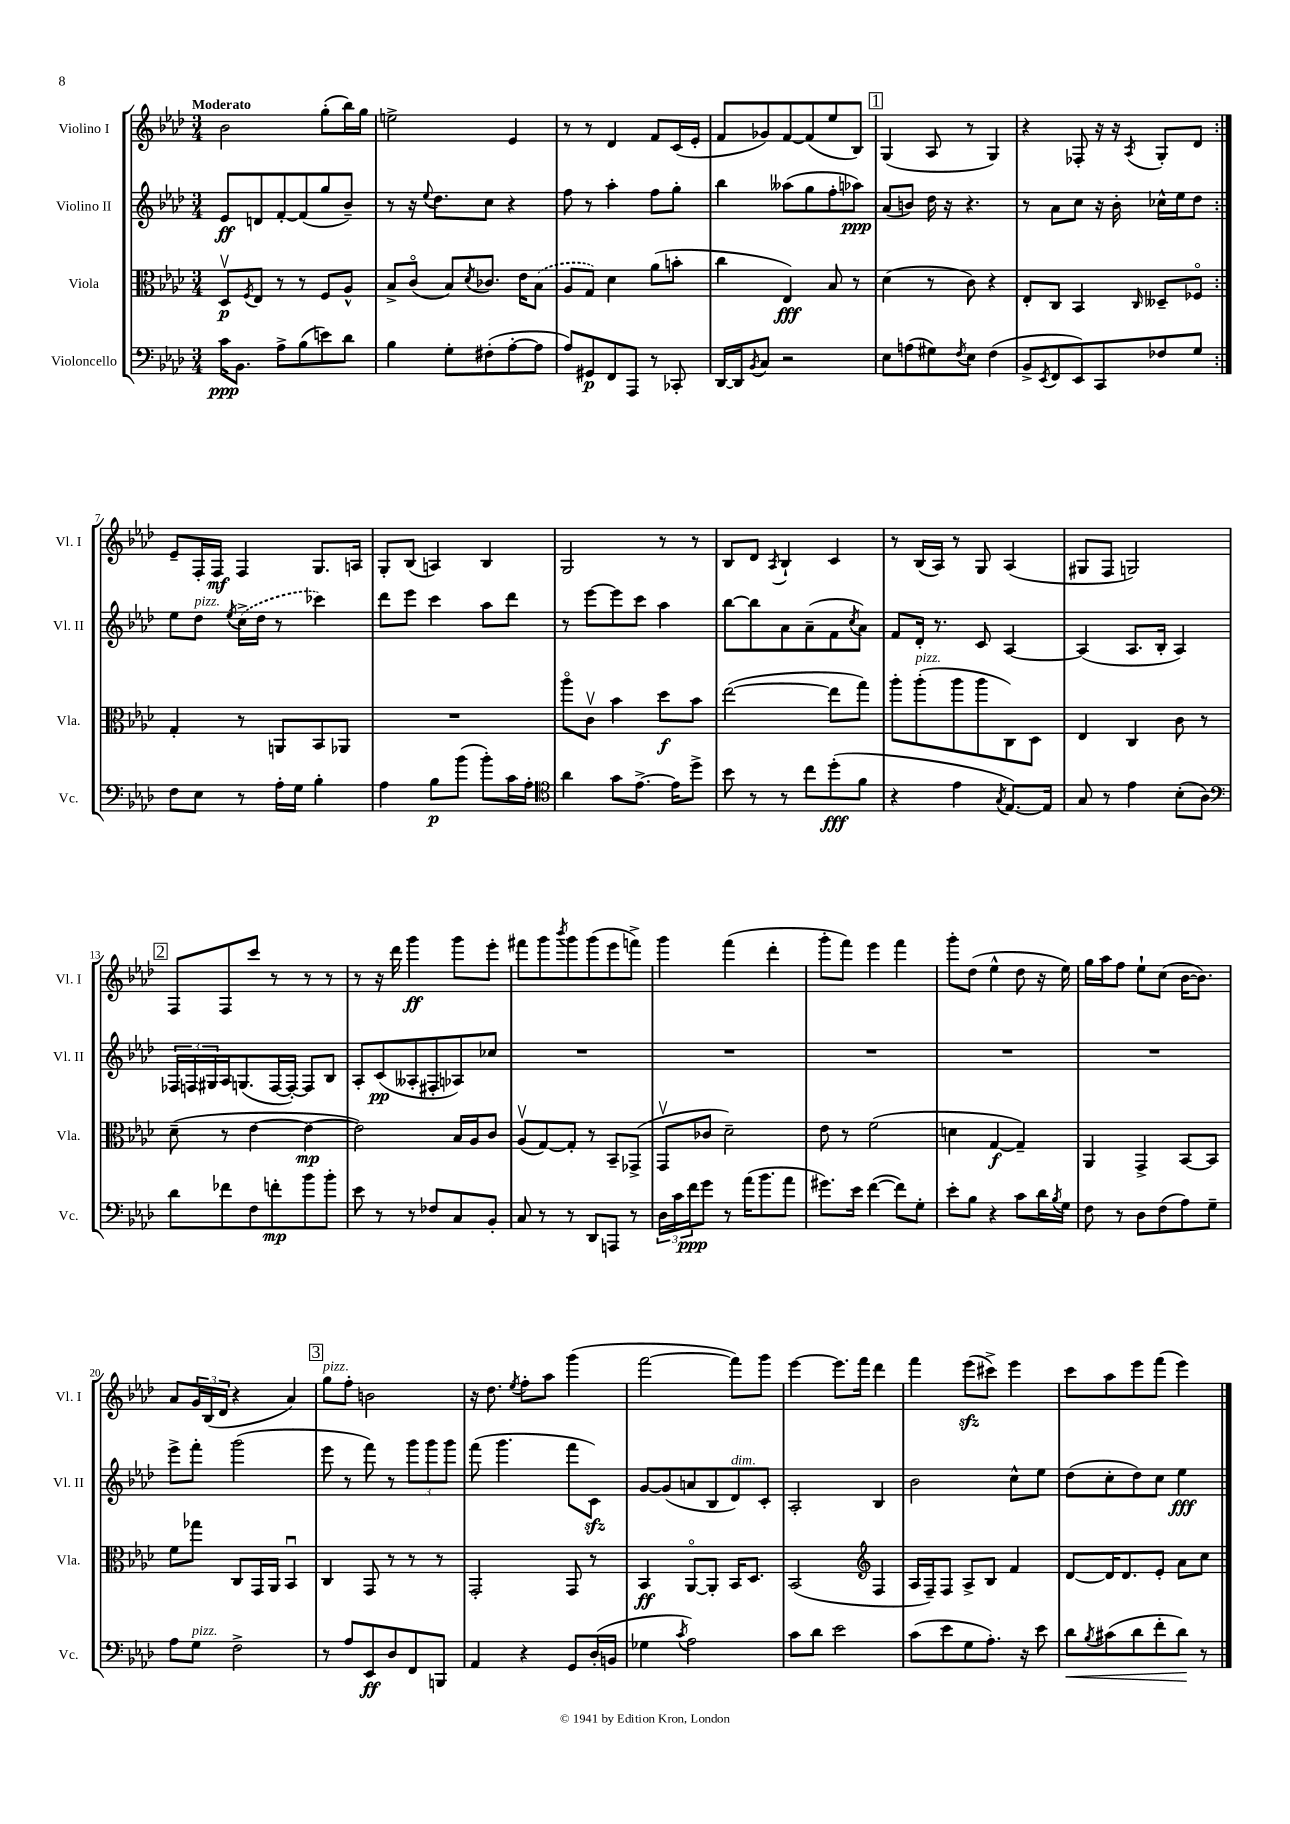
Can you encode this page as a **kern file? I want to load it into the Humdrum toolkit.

**kern	**kern	**kern	**kern
*staff4	*staff3	*staff2	*staff1
*clefF4	*clefC3	*clefG2	*clefG2
*k[b-e-a-d-]	*k[b-e-a-d-]	*k[b-e-a-d-]	*k[b-e-a-d-]
*M3/4	*M3/4	*M3/4	*M3/4
16c	8D-v	8e-	2b-
8.BB-	.	.	.
.	8qF	.	.
.	8E-	8d	.
8A-^	8r	[8f'	.
(8B-	8r	(8f]	.
8e)	8F	8gg	(8gg'
8d-	8A-^^	8b-~)	16bb-)
.	.	.	16gg
=	=	=	=
4B-	8B-^	8r	2ee^
.	(8co	16r	.
.	.	8qqee-	.
.	.	8.dd-	.
8G'	8B-)	.	.
.	8qd-	.	.
(8F#'	8.c-	8cc	.
[8A-'	.	4r	4e-
.	16e-	.	.
8A-]	(8B-	.	.
=	=	=	=
8A-)	8A-	8ff	8r
8GG#	8G)	8r	8r
8FF	4d-	4aa-'	4d-
8AAA-	.	.	.
8r	(8a-	8ff	8f
8CC-'	8b'	8gg'	(16c
.	.	.	16e-'
=	=	=	=
[16DD-	4cc	4bb-	8f
16DD-]	.	.	.
8qBB-	.	.	.
8C	.	.	8g-)
2r	4E-)	(8aa--	[8f
.	.	8gg	(8f]
.	8B-	8ff'	8ee-
.	8r	8aa-)	8B-)
=	=	=	=
8E-	(4d-	(8a-	(4G
(8A	.	8b)	.
8G#)	8r	16dd-	8A-
.	.	16r	.
8qF	.	.	.
8E-	8c)	4.r	8r
(4F	4r	.	4G)
=	=	=	=
8BB-^	8E-'	8r	4r
8qEE-	.	.	.
8FF	8C	8a-	.
8EE-)	4BB-	8cc	8F-'
8CC	.	16r	16r
.	.	16b-'	16r
.	16qqC	.	8qA-
8F-	8D--~	16cc-^^	8G'
.	.	16ee-	.
8G	8F-o	8dd-	8d-
=:|!	=:|!	=:|!	=:|!
8F	4G'	8ee-	8e-~
8E-	.	8dd-	16F'
.	.	.	16F
.	.	8qee-	.
8r	8r	(16cc^	4F
.	.	16dd-	.
16A-'	8AA	8r	.
16G	.	.	.
4B-'	8BB-	4ccc-)	8.G
.	8AA-	.	.
.	.	.	16A
=	=	=	=
4A-	2.r	8ddd-	8G'
.	.	8eee-	(8B-
8B-	.	4ccc	4A)
(8b-	.	.	.
8b-')	.	8aa-	4B-
16c	.	8ddd-	.
16A-'	.	.	.
=	=	=	=
*clefC4	*	*	*
4a-	8aa-o	8r	2G
.	8cv	[8eee-	.
8g	4b-	8eee-]	.
[8.e-^	.	8ccc	.
.	8dd-	4aa-	8r
16e-]	.	.	.
8dd-^	8b-	.	8r
=	=	=	=
8b-	([2ee-	[8bb-	8B-
8r	.	8bb-]	8d-
.	.	.	8qA-
8r	.	8a-	4B-`
8cc	.	(8a-~	.
(8dd-'	8ee-]	8f	4c
.	.	8qcc	.
8f	8gg)	8a-)	.
=	=	=	=
4r	8aa-'	8f	8r
.	(8aa-'	16d-'	(16B-
.	.	8.r	16A-)
4e-	8aa-	.	8r
.	8aa-	8c	8G
8qG	.	.	.
[8.E-)	8C)	[4A-	(4A-
.	8D-	.	.
16E-]	.	.	.
=	=	=	=
8G	4E-	(4A-]	8G#
8r	.	.	8F
4e-	4C	8.A-	2G)
.	.	16B-'	.
(8B-'	8c	4A-)	.
8A-)	8r	.	.
=	=	=	=
*clefF4	*	*	*
8d-	(8d-~	24F-	8F
.	.	24F	.
.	.	24G#	.
8f-	8r	16A-	8F
.	.	(8.G	.
8F	[4e-	.	8ccc
8f'	.	[16F	8r
.	.	16F'_)	.
8b-	4e-_	8F]	8r
8b-'	.	8B-	8r
=	=	=	=
8e-	2e-])	8A-'	8r
8r	.	(8c	16r
.	.	.	16ddd-
8r	.	8A--'	4ggg
8F-	.	8F#'	.
8C	16B-	8A-)	8ggg
.	16A-	.	.
8BB-'	8c	8cc-	8eee-'
=	=	=	=
8C	(8A-v	2.r	8fff#
8r	[8G)	.	8ggg
.	.	.	8qbbb-
8r	8G']	.	8ggg
8DD-	8r	.	(8ggg
8AAA	8BB-~	.	8eee-
8r	(8GG-^	.	8fff^)
=	=	=	=
24D-	8GGv	2.r	4ggg
24c	.	.	.
24f	.	.	.
8g	8c-	.	.
8r	2d-~)	.	(4fff
(16a-	.	.	.
8.b-	.	.	.
.	.	.	4ddd-'
8a-	.	.	.
=	=	=	=
8.g#)	8e-	2.r	8ggg'
.	8r	.	8fff)
16e-	.	.	.
([4f	(2f	.	4eee-
8f])	.	.	4fff
8G'	.	.	.
=	=	=	=
8e-'	4d	2.r	8ggg'
8B-	.	.	(8dd-
4r	[4G	.	4ee-^^
8c	4G~])	.	8dd-
16d-	.	.	16r
8qB-	.	.	.
16G	.	.	16ee-)
=	=	=	=
8F	4AA-	2.r	16gg
.	.	.	16aa-
8r	.	.	8ff
8D-	4GG^	.	8ee-`
(8F	.	.	(8cc
8A-)	[8BB-	.	[16b-
.	.	.	8.b-])
8G~	8BB-]	.	.
=	=	=	=
8A-	8f	8eee-^	8a-
8G	8gg-	8fff'	24g
.	.	.	(24B-
.	.	.	24d-
2F^	8C	(2ggg	4r
.	16GG	.	.
.	16AA-	.	.
.	4BB-u	.	4a-)
=	=	=	=
8r	4C	8eee-	8gg
8A-	.	8r	8ff'
8EE-	8GG	8fff)	2b
8D-	8r	8r	.
8FF	8r	12ggg	.
.	.	12ggg	.
8BBB	8r	.	.
.	.	12ggg	.
=	=	=	=
4AA-	2GG'	(8fff	16r
.	.	.	8.dd-
.	.	4.ggg	.
.	.	.	8qee-
4r	.	.	8ff'
.	.	.	8aa-
8GG	8GG	8fff	(4ggg
(16D-'	8r	8c)	.
16BB	.	.	.
=	=	=	=
4G-	4BB-	[8g	[2fff
.	.	(8g]	.
8qc	.	.	.
2A-)	[8AA-o	8a	.
.	8AA-']	8B-	.
.	16BB-	8d-)	8fff])
.	8.D-	.	.
.	.	8c'	8ggg
=	=	=	=
8c	(2BB-	2A-'	[4eee-
8d-	.	.	.
2e-	.	.	8.eee-]
.	.	.	16fff
*	*clefG2	*	*
.	4F	4B-	4ddd-
=	=	=	=
(8c	16A-	2b-	4fff
.	16F~)	.	.
8e-	8F	.	.
8G	8A-^	.	(8eee-
8.A-')	8B-	.	8ccc#^)
.	4f	8cc^^	4eee-
16r	.	.	.
8e-	.	8ee-	.
=	=	=	=
8d-	[8d-	(8dd-	8ccc
8qB-	.	.	.
(8c#	16d-]	8cc'	8aa-
.	8.d-	.	.
8d-	.	8dd-)	8eee-
8f'	8e-'	8cc	(8fff
8d-)	8a-	4ee-	4eee-)
8r	8cc	.	.
==	==	==	==
*-	*-	*-	*-
